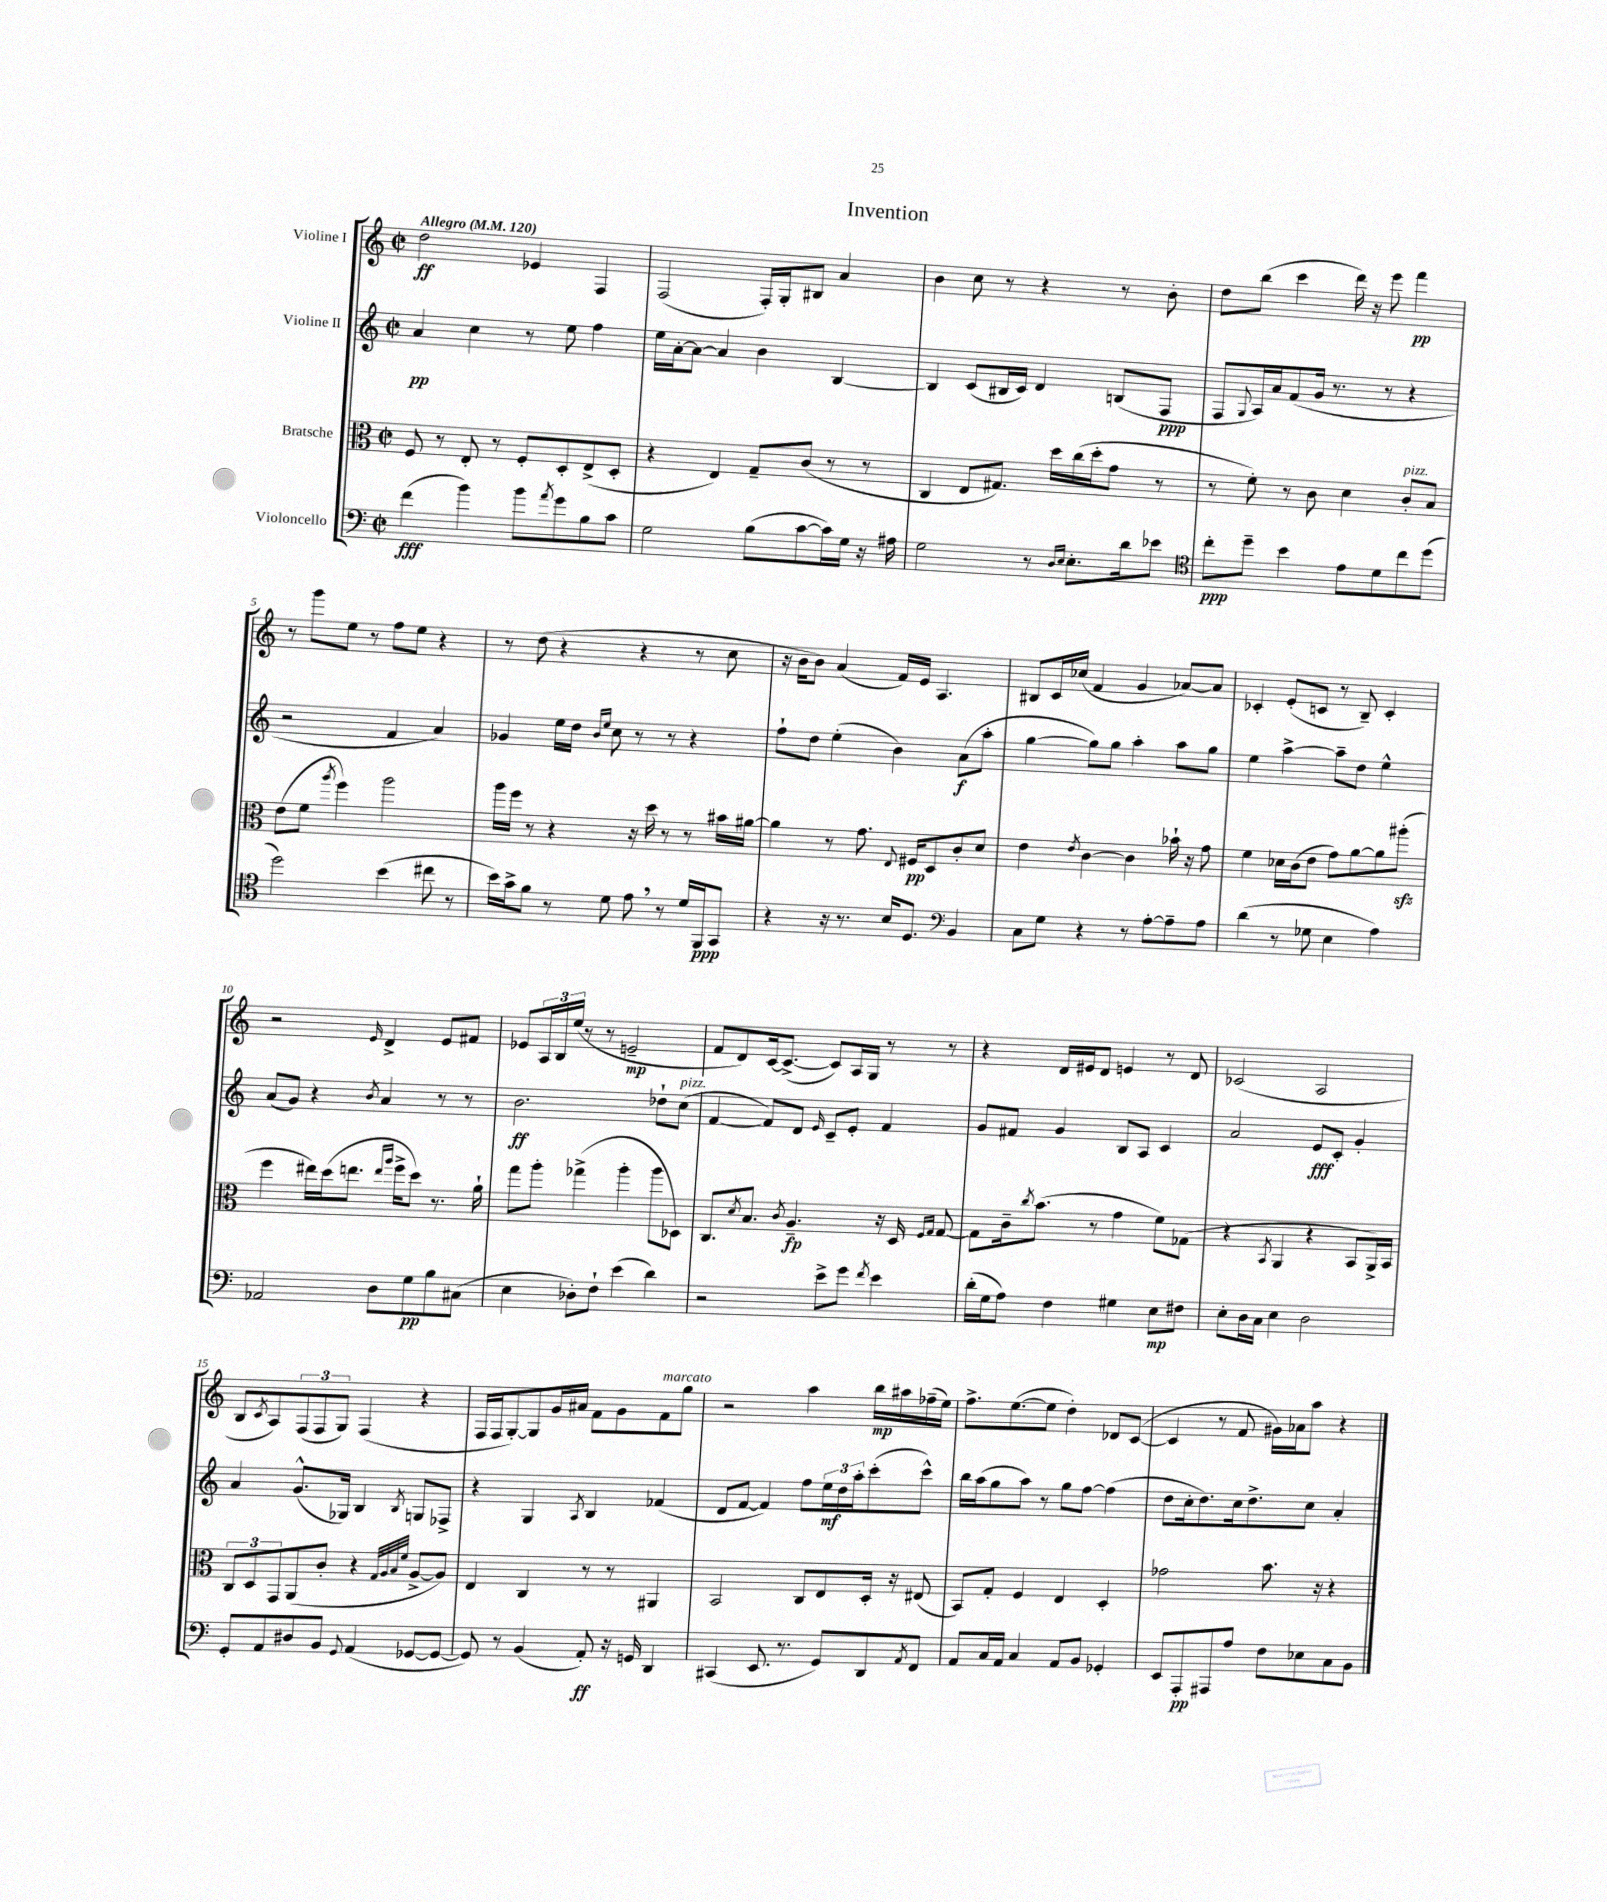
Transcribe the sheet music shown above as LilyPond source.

\header { title = "Invention" }
<<
\new StaffGroup <<
\new Staff = "s0" \with { instrumentName = "Violine I" } {
    \clef treble \key c \major \defaultTimeSignature \time 2/2 \tempo "Allegro" 4 = 120
    d''2\ff ees'4 f4 |
    f2( f16-.) g16-. bis8 a'4 |
    b'4 c''8 r8 r4 r8 b'8-. |
    d''8 b''8( c'''4 d'''16) r16 e'''8 f'''4\pp |
    r8 g'''8 e''8 r8 f''8 e''8 r4 |
    r8 d''8( r4 r4 r8 c''8 |
    r16 b'16 b'8) a'4( f'16) e'16 a4. |
    bis8 c'16 ces''16( f'4 g'4 aes'8~) aes'8 |
    ces'4-. e'8-.( c'8 r8 b8--) c'4-. |
    r2 \grace { e'16 } d'4-> e'8 fis'8 |
    ees'8 \tuplet 3/2 { a16 b16 e''16( } r8 r8 e'2--\mp |
    f'8 d'8) c'16~ c'8.~->( c'8) a16 g16 r8 r8 |
    r4 d'16 eis'16 d'8 e'4 r8 d'8 |
    ces'2( a2 |
    b8 \acciaccatura { c'8 } a8) \tuplet 3/2 { f8( f8 g8) } f4( r4 |
    f16 f16 g8~-.) g8 g'16 ais'16 f'8 g'8 f'8^\markup { \italic "marcato" } g''8 |
    r2 a''4 b''16\mp ais''16 fes''16--( e''16) |
    f''8.-> e''8.~( e''8 d''4-.) des'8 c'8~( |
    c'4 r8 f'8 gis'16) aes'16 a''8 r4 \bar "|." |
}
\new Staff = "s1" \with { instrumentName = "Violine II" } {
    \clef treble \key c \major \defaultTimeSignature \time 2/2
    a'4\pp c''4 r8 e''8 f''4 |
    e''16 a'16~-. a'8~ a'4 b'4 b4~ |
    b4 c'8( bis16 c'16) d'4 b8( f8\ppp |
    f8 \appoggiatura { g8 } a16) a'16 f'8( g'16 r8. r8 r4 |
    r2 f'4 a'4) |
    ges'4 e''16 d''16 \grace { b'16 e''16 } c''8 r8 r8 r4 |
    f''8-! d''8 e''4-.( b'4) a'8\f( a''8-. |
    g''4~ g''8) g''8 a''4-. a''8 g''8 |
    e''4 a''4~-> a''8-- d''8 e''4-^ |
    a'8( g'8) r4 \acciaccatura { b'8 } a'4 r8 r8 |
    b'2.\ff des''8-! c''8^\markup { \italic "pizz." }( |
    f'4~ f'8) d'8 \grace { e'16 } c'8-- e'8-. f'4 |
    g'8 fis'8 g'4 b8 a8 c'4 |
    a'2 e'8\fff c'8-. g'4-. |
    a'4 g'8.-^( ges16) b4 \acciaccatura { b8 } g8 fes8-> |
    r4 g4 \acciaccatura { a8 } b4 fes'4( |
    d'8 f'8~ f'4) f''8 \tuplet 3/2 { e''16\mf d''16 a''16-. } c'''8-.( c'''8-^) |
    b''16 a''16( g''8 a''8) r8 g''8 f''8~ f''4( |
    d''8 c''16-. d''8.) c''16 d''8.-> c''8 a'4-. \bar "|." |
}
\new Staff = "s2" \with { instrumentName = "Bratsche" } {
    \clef alto \key c \major \defaultTimeSignature \time 2/2
    f8 r8 e8-. r8 f8-. d8-. e8->( d8-. |
    r4 e4) g8-- c'8( r8 r8 |
    c4 e8 gis8.) d''16 c''16( d''16-. g'8 r8 |
    r8 f'8-.) r8 c'8 d'4 c'8-.^\markup { \italic "pizz." } b8 |
    e'8( f'8 \acciaccatura { a''8 } f''4) a''2 |
    a''16 f''16 r8 r4 r16 d''16 r8 r8 bis'16 ais'16~ |
    ais'4 r8 g'8. \appoggiatura { e8 } fis16\pp d8 c'8-. d'8 |
    e'4 \acciaccatura { e'8 } c'4~ c'4 bes'16-! r16 g'8 |
    f'4 des'16 c'16( e'8 g'8) a'8~ a'8 ais''8-.\sfz( |
    f''4 eis''16) d''16( e''8. \grace { e''16 a''16 } f''16-> d''8) r8. a'16-! |
    g''8 a''8-. ges''4->( a''4-. a''8 des8) |
    c8. \acciaccatura { d'8 } b8. \acciaccatura { c'8 } a4.--\fp r16 d16 \grace { f16 g16 } g8~ |
    g8 c'16-- \acciaccatura { c''8 } b'8.( r8 g'4 f'8) ges8( |
    r4 \acciaccatura { b,8 } a,4 r4 b,8 a,16->) b,16 |
    \tuplet 3/2 { c8 d8 g,8 } a,8( c'8-. r4 \grace { g32 a32 b32 f'32 } a8~-> a8) |
    e4 c4 r8 r8 ais,4 |
    b,2 c8 e8 d16-. r16 eis8( |
    b,8) g8-. f4 e4 d4-. |
    ges'2 b'8. r16 r4 \bar "|." |
}
\new Staff = "s3" \with { instrumentName = "Violoncello" } {
    \clef bass \key c \major \defaultTimeSignature \time 2/2
    f'4\fff( b'4) b'8 \acciaccatura { a'8 } g'8 b8 c'8 |
    g2 b8( c'8~ c'16) g16 r16 ais16 |
    g2 r8 \grace { d16 e16 } e8.-. d'16 ees'8 |
    \clef tenor c''8-.\ppp d''8-- b'4 e'8 d'8 c''8 d''8( |
    d''2) b'4( cis''8 r8 |
    b'16) g'16-> f'8 r8 d'8 e'8 \breathe r8 d'16 f,16\ppp g,8 |
    r4 r16 r8. b16 d8. \clef bass b,4 |
    c8 g8 r4 r8 a8~-. a8-- a8 |
    d'4( r8 ges8 e4 a4) |
    aes,2 d8 g8\pp b8 cis8( |
    e4 des8-.) f8-! e'4( d'4) |
    r2 e'8-> g'8 \acciaccatura { f'8 } e'4 |
    d'16-.( g16 a8) f4 gis4 e8\mp fis8 |
    e8-. d16 c16 e4 d2 |
    g,8-. a,8 dis8 b,8 \appoggiatura { g,8 } a,4( ges,8~ ges,8~ |
    ges,8) r8 b,4( a,8-.\ff) r16 g,16 d,4 |
    cis,4( e,8. r8. g,8) d,8 \acciaccatura { a,8 } f,8 |
    a,8 c16 a,16 c4 a,8 b,8 ges,4-. |
    e,8 a,,8-.\pp ais,,8 a8 f8 ees8 c8 b,8 \bar "|." |
}
>>
>>
